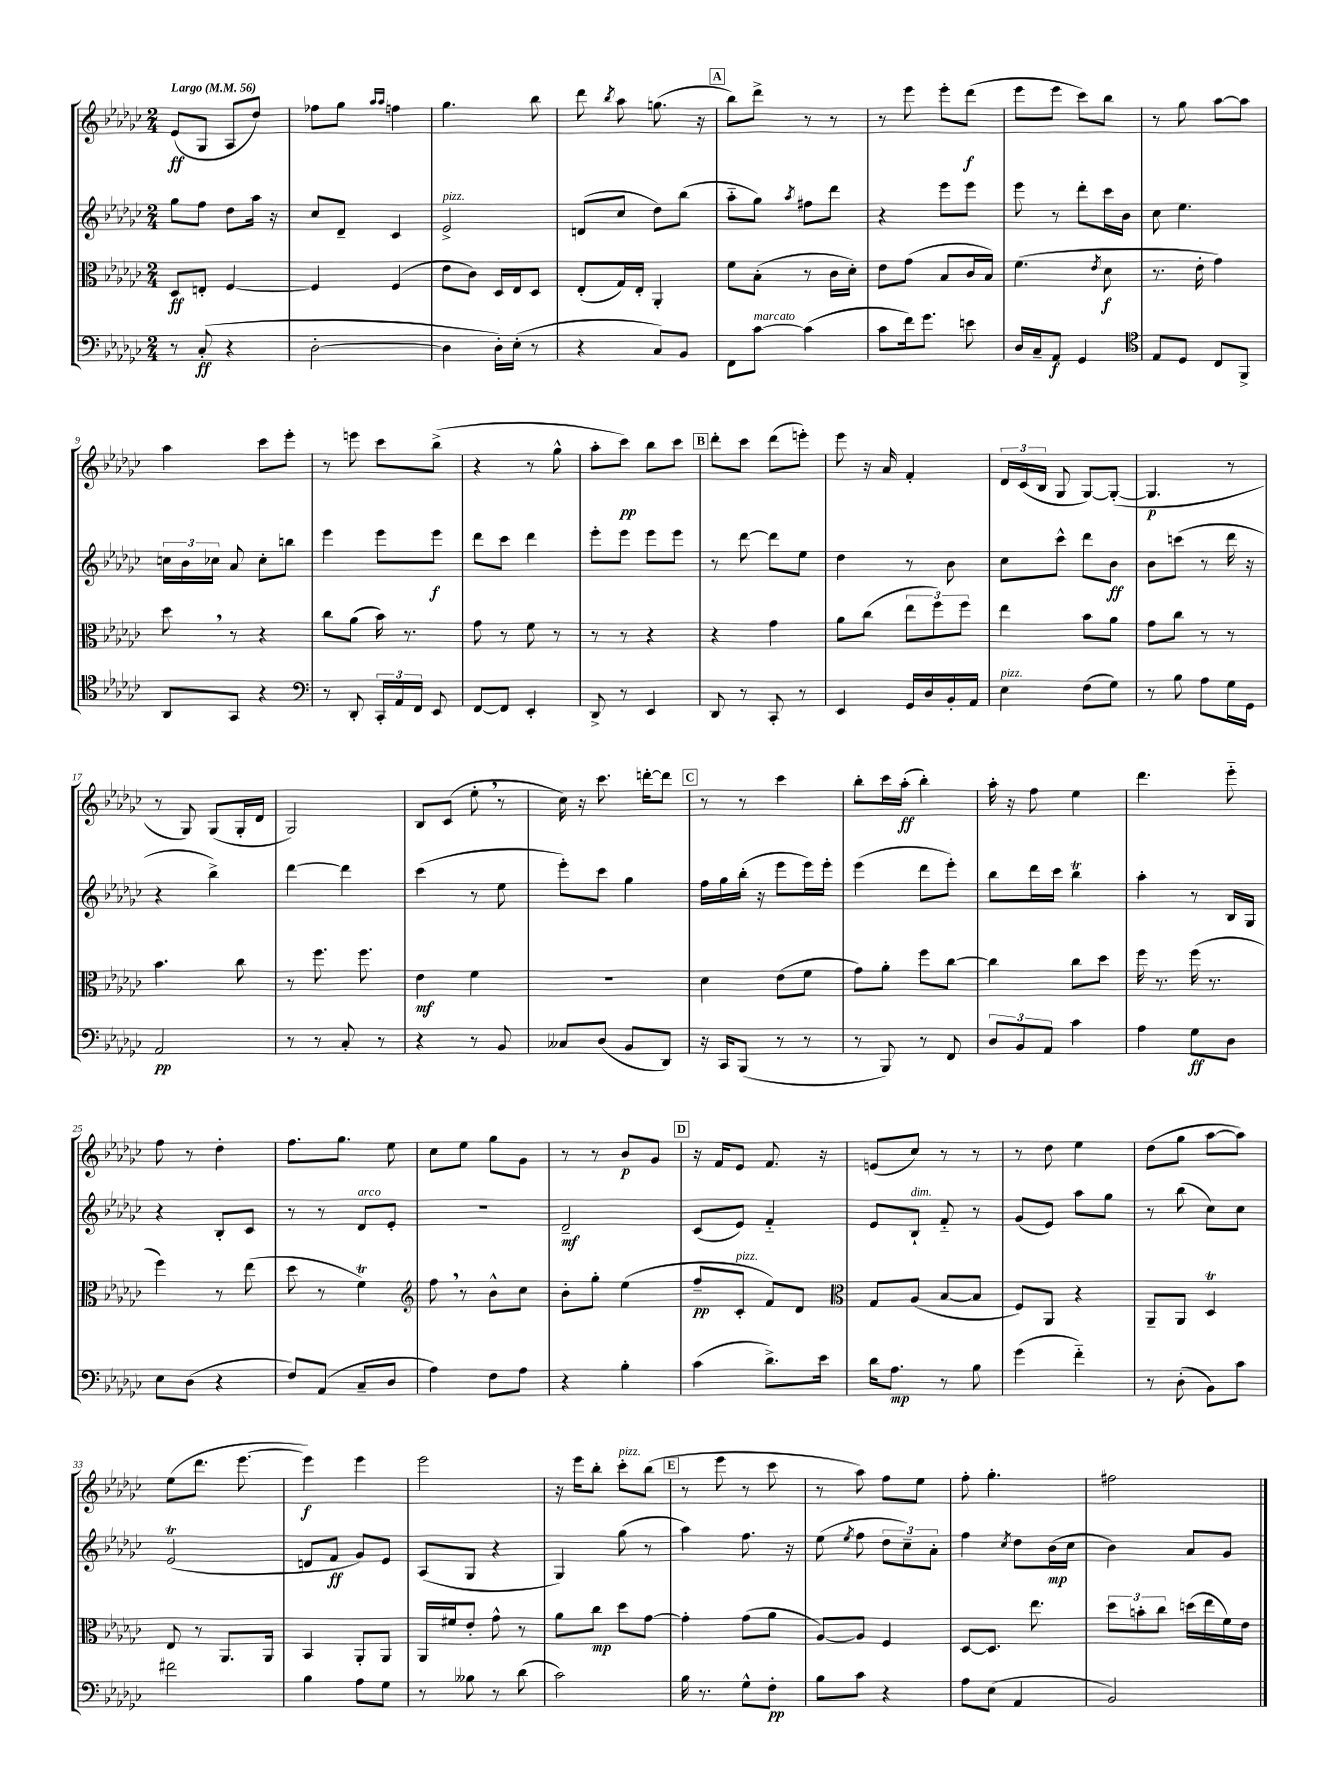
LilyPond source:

<<
\new StaffGroup <<
\new Staff = "s0" {
    \clef treble \key ges \major \numericTimeSignature \time 2/4 \tempo "Largo" 4 = 56
    \autoBeamOff ees'8[\ff( ges8] aes8[ des''8]) |
    fes''8[ ges''8] \grace { aes''16[ aes''16] } f''4 |
    ges''4. bes''8 |
    des'''8 \acciaccatura { bes''8 } aes''8 g''8.( r16 |
    \mark \markup { \box "A" } bes''8[) des'''8]-> r8 r8 |
    r8 ees'''8 ees'''8[-. des'''8]\f( |
    ees'''8[ ees'''8] ces'''8[) bes''8] |
    r8 ges''8 aes''8[~ aes''8] |
    aes''4 ces'''8[ ees'''8]-. |
    r8 e'''8 ces'''8[ bes''8]->( |
    r4 r8 ges''8-^ |
    aes''8[-. ces'''8]\pp) bes''8[ ces'''8] |
    \mark \markup { \box "B" } des'''8[-. ces'''8] des'''8[( e'''8]-.) |
    ees'''8 r16 aes'16 f'4-. |
    \tuplet 3/2 { des'16[ ces'16( bes16] } ges8 ges8[~) ges8]~-.( |
    ges4.\p r8 |
    r8 ges8) ges8[( ges16-. des'16] |
    ges2) |
    bes8[ ces'8]( ees''8-. \breathe r8 |
    ces''16) r16 ces'''8. d'''16[~-. d'''8] |
    \mark \markup { \box "C" } r8 r8 ces'''4 |
    bes''8[-. ces'''16 aes''16]-.\ff( bes''4-.) |
    aes''16-. r16 f''8 ees''4 |
    des'''4. ees'''8-_ |
    f''8 r8 des''4-. |
    f''8.[ ges''8.] ees''8 |
    ces''8[ ees''8] ges''8[ ges'8] |
    r8 r8 bes'8[\p ges'8] |
    \mark \markup { \box "D" } r16 f'16[ ees'8] f'8. r16 |
    e'8[( ces''8]) r8 r8 |
    r8 des''8 ees''4 |
    des''8[( ges''8] aes''8[~ aes''8]) |
    ees''8[( des'''8.] ees'''8.~ |
    ees'''4\f) ees'''4 |
    ees'''2 |
    r16 ees'''16[ bes''8]-. ces'''8[-.^\markup { \italic "pizz." } bes''8]( |
    \mark \markup { \box "E" } r8 ees'''8 r8 ces'''8 |
    r8 aes''8) f''8[ ees''8] |
    f''8-. ges''4.-. |
    fis''2 \bar "|." |
}
\new Staff = "s1" {
    \clef treble \key ges \major \numericTimeSignature \time 2/4
    \autoBeamOff ges''8[ f''8] des''8[ aes''16] r16 |
    ces''8[ des'8]-- ces'4 |
    ees'2->^\markup { \italic "pizz." } |
    d'8[( ces''8] des''8[) bes''8]( |
    \mark \markup { \box "A" } aes''8[-_ ges''8]) \acciaccatura { aes''8 } fis''8[ des'''8] |
    r4 ees'''8[ ees'''8] |
    ees'''8 r8 des'''8[-. ces'''16 bes'16] |
    ces''8 ees''4. |
    \tuplet 3/2 { c''16[ bes'16 ces''16] } aes'8 ces''8[-. b''8] |
    ees'''4 ees'''8[ ees'''8]\f |
    des'''8[ ces'''8] des'''4 |
    ees'''8[-. ees'''8] ees'''8[ ees'''8] |
    \mark \markup { \box "B" } r8 des'''8~ des'''8[ ees''8] |
    des''4 r8 bes'8 |
    ces''8[ ces'''8]-^ des'''8[ bes'8]\ff |
    bes'8[ c'''8]( r8 des'''16 r16 |
    r4 bes''4->) |
    des'''4~ des'''4 |
    ces'''4( r8 ees''8 |
    ees'''8[-.) ces'''8] ges''4 |
    \mark \markup { \box "C" } f''16[ ges''16 bes''16]-.( r16 ees'''8[ ees'''16) ees'''16]-. |
    ees'''4( des'''8[ ees'''8]-.) |
    bes''8[ des'''16 ces'''16] bes''4\trill |
    aes''4-. r8 bes16[ ges16] |
    r4 bes8[-. ces'8] |
    r8 r8 des'8[^\markup { \italic "arco" } ees'8]-. |
    r2 |
    des'2--\mf |
    \mark \markup { \box "D" } ces'8[( ees'8]) f'4-_ |
    ees'8[ bes8]-!^\markup { \italic "dim." } f'8-_ r8 |
    ges'8[( ees'8]) aes''8[ ges''8] |
    r8 bes''8( ces''8[) ces''8] |
    ees'2\trill( |
    d'8[ f'8]\ff ges'8[) ees'8] |
    aes8[( ges8] r4 |
    ges4) ges''8( r8 |
    \mark \markup { \box "E" } aes''4) f''8. r16 |
    ees''8( \acciaccatura { ees''8 } f''8 \tuplet 3/2 { des''8[ ces''8--) aes'8]-. } |
    f''4 \acciaccatura { ces''8 } des''8[ bes'16\mp( ces''16] |
    bes'4) aes'8[ ges'8] \bar "|." |
}
\new Staff = "s2" {
    \clef alto \key ges \major \numericTimeSignature \time 2/4
    \autoBeamOff des8[\ff e8]-. f4~ |
    f4 f4( |
    ees'8[ ces'8]) des16[ ees16 des8] |
    ees8[-.( ges16) ees16]-. aes,4-. |
    \mark \markup { \box "A" } f'8[ bes8]-.( r8 ces'16[ des'16]-.) |
    ees'8[ ges'8]( bes8[ ces'16 bes16]) |
    f'4.( \acciaccatura { ees'8 } des'8\f |
    r8. ees'16-. ges'4) |
    des''8 \breathe r8 r4 |
    ces''8[ aes'8]( bes'16) r8. |
    ges'8 r8 f'8 r8 |
    r8 r8 r4 |
    \mark \markup { \box "B" } r4 ges'4 |
    aes'8[ ces''8]( \tuplet 3/2 { ees''8[ f''8) f''8] } |
    ees''4 bes'8[ aes'8] |
    ges'8[ ces''8] r8 r8 |
    bes'4. ces''8 |
    r8 f''8. f''8. |
    ees'4\mf f'4 |
    R2 |
    \mark \markup { \box "C" } des'4 ees'8[( f'8] |
    ges'8[) aes'8]-. f''8[ ces''8]~ |
    ces''4 ces''8[ des''8] |
    f''16 r8. f''16( r8. |
    f''4) r8 ees''8( |
    des''8 r8 f'4\trill) |
    \clef treble f''8 \breathe r8 bes'8[-^ ces''8] |
    bes'8[-. ges''8]-. ees''4( |
    \mark \markup { \box "D" } f''8[--\pp ces'8]-.^\markup { \italic "pizz." } f'8[) des'8] |
    \clef alto ges8[ aes8]( bes8[~ bes8] |
    f8[) aes,8] r4 |
    aes,8[-- aes,8] des4\trill |
    ees8 r8 aes,8.[ aes,16] |
    bes,4 aes,8[-. aes,8] |
    aes,16[ fis'16 ees'8]-. ges'8-^ r8 |
    aes'8[ ces''8]\mp des''8[ ges'8]~ |
    \mark \markup { \box "E" } ges'4-. ges'8[( aes'8] |
    aes8[~) aes8] f4 |
    des8[~ des8.] ees''8. |
    \tuplet 3/2 { des''8[ b'8-. ces''8] } d''16[( ees''16 f'16) ees'16] \bar "|." |
}
\new Staff = "s3" {
    \clef bass \key ges \major \numericTimeSignature \time 2/4
    \autoBeamOff r8 ces8-.\ff( r4 |
    des2~-. |
    des4 des16[-.) ees16]-.( r8 |
    r4 ces8[) bes,8] |
    \mark \markup { \box "A" } f,8[ ces'8]~^\markup { \italic "marcato" } ces'4( |
    ces'8[ f'16) ges'8.] e'8 |
    des16[ ces16-- aes,8]\f ges,4 |
    \clef tenor ees8[ des8] ces8[ f,8]-> |
    aes,8[ ges,8] r4 |
    \clef bass r8 des,8-. \tuplet 3/2 { ces,16[-. aes,16 f,16] } ees,8 |
    f,8[~ f,8] ees,4-. |
    des,8-> r8 ees,4 |
    \mark \markup { \box "B" } des,8 r8 ces,8-. r8 |
    ees,4 ges,16[ des16 bes,16-. aes,16] |
    ees4^\markup { \italic "pizz." } f8[( ges8]) |
    r8 bes8 aes8[ ges16 ges,16] |
    aes,2\pp |
    r8 r8 ces8-. r8 |
    r4 r8 bes,8 |
    ceses8[ des8]( bes,8[ des,8]) |
    \mark \markup { \box "C" } r16 ces,16[ bes,,8]( r8 r8 |
    r8 bes,,8) r8 f,8 |
    \tuplet 3/2 { des8[ bes,8 aes,8] } ces'4 |
    aes4 ges8[\ff des8] |
    ees8[ des8]( r4 |
    f8[) aes,8]( ces8[-- des8] |
    aes4) f8[ aes8] |
    r4 bes4-. |
    \mark \markup { \box "D" } ces'4( des'8.[->) ees'16] |
    des'16[ aes8.]\mp r8 bes8 |
    ges'4( f'4-_) |
    r8 des8-.( bes,8[) ces'8] |
    fis'2 |
    bes4 aes8[ ges8] |
    r8 beses8 r8 des'8( |
    ces'2) |
    \mark \markup { \box "E" } bes16 r8. ges8[-^ f8]-.\pp |
    bes8[ ces'8] r4 |
    aes8[ ees8]( aes,4 |
    bes,2) \bar "|." |
}
>>
>>
